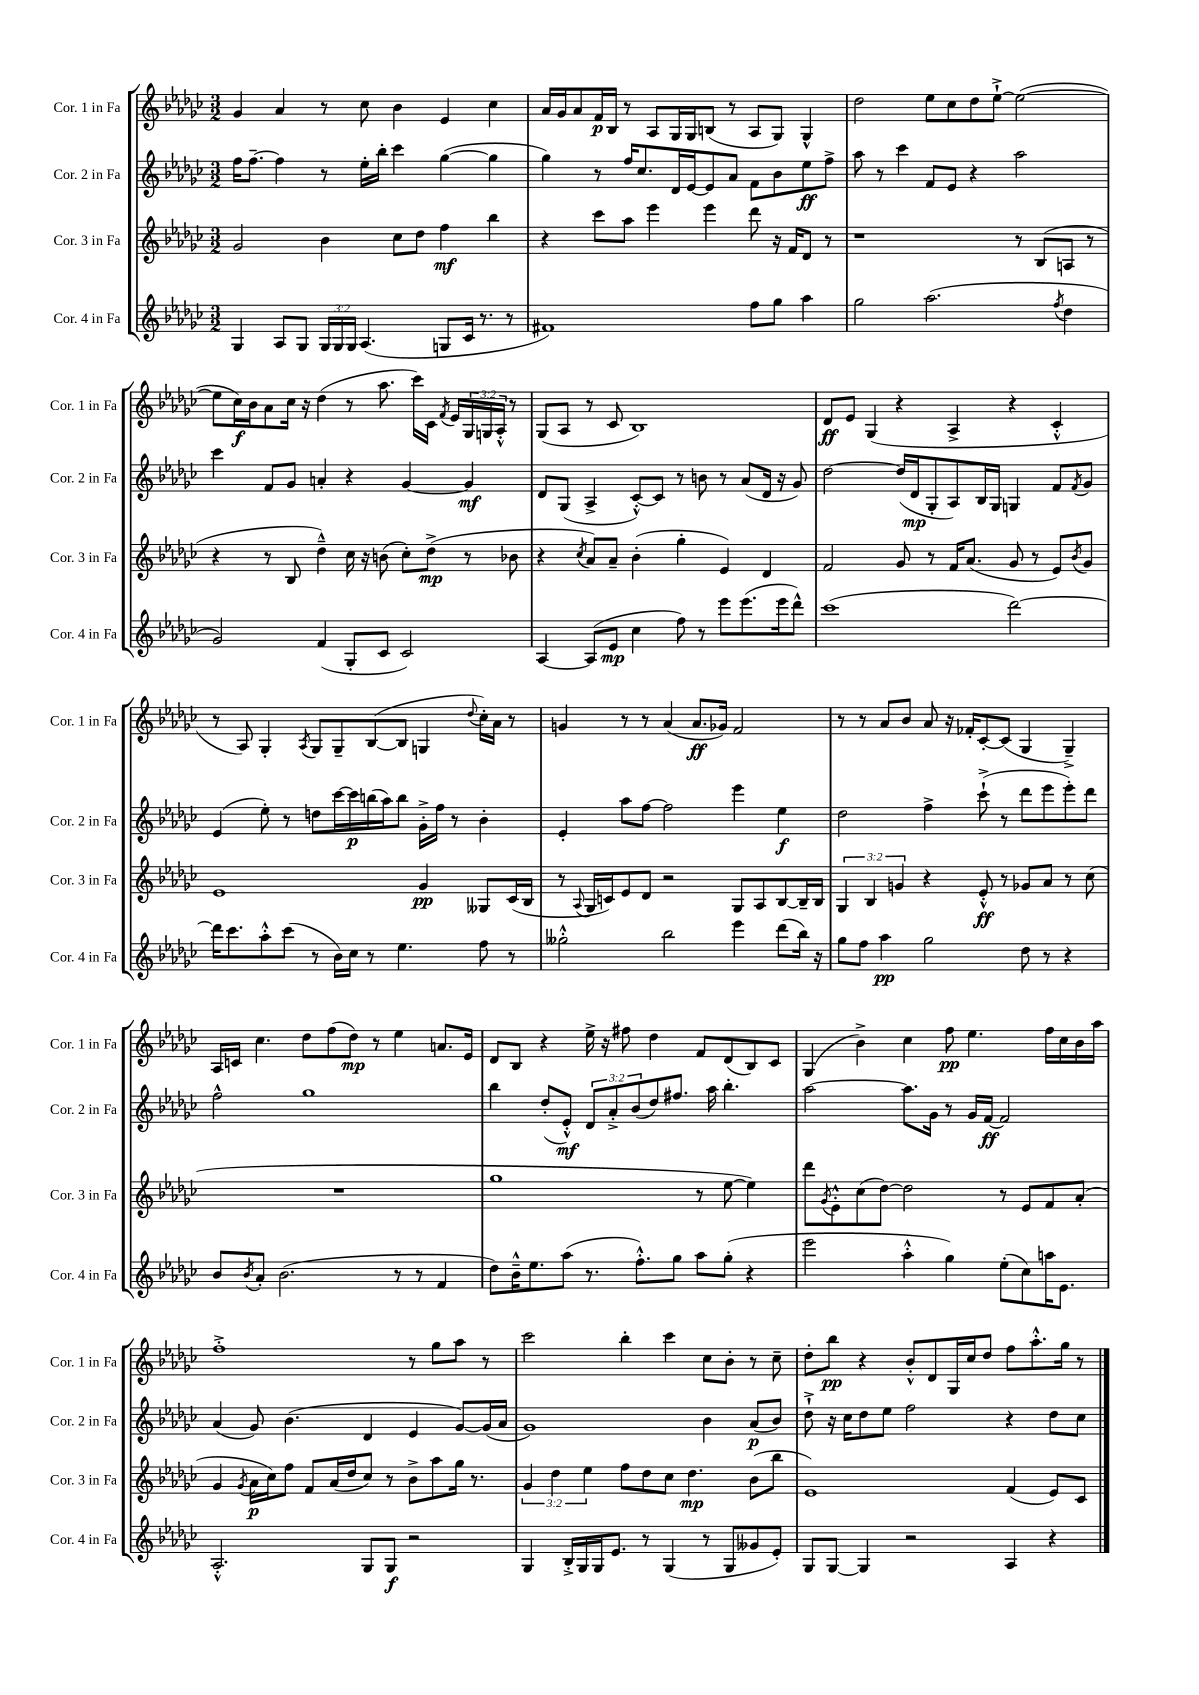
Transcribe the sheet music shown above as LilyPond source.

<<
\new StaffGroup <<
\new Staff = "s0" \with { instrumentName = "Cor. 1 in Fa" shortInstrumentName = "Cor. 1 in Fa" } {
    \clef treble \key ges \major \numericTimeSignature \time 3/2 \override Staff.TupletNumber.text = #tuplet-number::calc-fraction-text
    ges'4 aes'4 r8 ces''8 bes'4 ees'4 ces''4 |
    aes'16 ges'16 aes'8 f'16\p bes16 r8 aes8 ges16 ges16 b8( r8 aes8 ges8) ges4-^ |
    des''2 ees''8 ces''8 des''8 ees''8~-!-> ees''2~( |
    ees''8 ces''16\f) bes'16 aes'8 ces''16 r16 des''4( r8 aes''8. ces'''16) ces'16 \acciaccatura { f'8 } ees'16 \tuplet 3/2 { ges16 g16 aes16-.-^ } r8 |
    ges8( aes8 r8 ces'8 bes1) |
    des'8\ff ees'8 ges4( r4 aes4-> r4 ces'4-.-^ |
    r8 aes8) ges4-. \acciaccatura { aes8 } ges8 ges8-- bes8~( bes8 g4 \appoggiatura { des''8 } ces''16-.) aes'16 r8 |
    g'4 r8 r8 aes'4( aes'8.\ff ges'16) f'2 |
    r8 r8 aes'8 bes'8 aes'8 r16 fes'16-. ces'8~-. ces'8( ges4 ges4--->) |
    aes16 c'16 ces''4. des''8 f''8( des''8\mp) r8 ees''4 a'8. ees'16 |
    des'8 bes8 r4 ees''16-> r16 fis''8 des''4 f'8 des'8( bes8) ces'8 |
    ges4( bes'4->) ces''4 f''8\pp ees''4. f''16 ces''16 bes'16 aes''16 |
    f''1-.-> r8 ges''8 aes''8 r8 |
    ces'''2 bes''4-. ces'''4 ces''8 bes'8-. r8 ces''8-- |
    des''8-. bes''8\pp r4 bes'8-.-^ des'8 ges16 ces''16 des''8 f''8 aes''8.-.-^ ges''16 r8 \bar "|." |
}
\new Staff = "s1" \with { instrumentName = "Cor. 2 in Fa" shortInstrumentName = "Cor. 2 in Fa" } {
    \clef treble \key ges \major \numericTimeSignature \time 3/2 \override Staff.TupletNumber.text = #tuplet-number::calc-fraction-text
    f''16 f''8.~-- f''4 r8 ees''16-. bes''16-. ces'''4 ges''4~( ges''4 |
    ges''4) r8 f''16 ces''8. des'16 ees'16~ ees'8 aes'8 f'8 bes'8 ees''8\ff f''8-> |
    aes''8 r8 ces'''4 f'8 ees'8 r4 aes''2 |
    ces'''4 f'8 ges'8 a'4-. r4 ges'4~ ges'4\mf |
    des'8 ges8( aes4-> ces'8~-.-^) ces'8 r8 b'8 r8 aes'8( des'16 r16 ges'8) |
    des''2~ des''16( des'16\mp ges8-. aes8) bes16 ges16 g4 f'8 \acciaccatura { f'8 } ges'8 |
    ees'4( ees''8-.) r8 d''8 ces'''16~ ces'''16\p b''16( aes''16) b''8 ges'16-.-> f''16 r8 bes'4-. |
    ees'4-. aes''8 f''8~ f''2 ees'''4 ees''4\f |
    des''2 f''4-> ces'''8-!->( r8 des'''8 ees'''8 ees'''8-.) des'''8 |
    f''2-^ ges''1 |
    bes''4 des''8-.( ees'8-.-^\mf) \tuplet 3/2 { des'8 aes'8-.-> bes'8( } des''8) fis''8. aes''16 bes''4.-. |
    aes''2~ aes''8. ges'16 r8 ges'16 f'16~\ff f'2 |
    aes'4( ges'8) bes'4.( des'4 ees'4 ges'8~) ges'16( aes'16 |
    ges'1) bes'4 aes'8\p( bes'8) |
    des''8-!-> r16 ces''16 des''8 ees''8 f''2 r4 des''8 ces''8 \bar "|." |
}
\new Staff = "s2" \with { instrumentName = "Cor. 3 in Fa" shortInstrumentName = "Cor. 3 in Fa" } {
    \clef treble \key ges \major \numericTimeSignature \time 3/2 \override Staff.TupletNumber.text = #tuplet-number::calc-fraction-text
    ges'2 bes'4 ces''8 des''8 f''4\mf bes''4 |
    r4 ces'''8 aes''8 ees'''4 ees'''4 des'''8 r16 f'16 des'8 r8 |
    r1 r8 bes8( a8 r8 |
    r4 r8 bes8 des''4---^) ces''16 r16 b'8( ces''8-.) des''8->\mp( r8 bes'8 |
    r4 \acciaccatura { ces''8 } aes'8) aes'8-- bes'4-.( ges''4-. ees'4) des'4 |
    f'2 ges'8 r8 f'16 aes'8.( ges'8 r8 ees'8) \acciaccatura { bes'8 } ges'8 |
    ees'1 ges'4\pp geses8 ces'16( bes16 |
    r8 \appoggiatura { aes8 } ges16 c'16) ees'8 des'8 r2 ges8 aes8 bes8~ bes16-- bes16 |
    \tuplet 3/2 { ges4 bes4 g'4 } r4 ees'8-.-^\ff r8 ges'8 aes'8 r8 ces''8( |
    R1. |
    ges''1 r8 ees''8~ ees''4) |
    des'''8 \acciaccatura { ges'8 } ees'8-.-^ ces''8( des''8~) des''2 r8 ees'8 f'8 aes'8-.( |
    ges'4 \acciaccatura { ges'8 } aes'16\p ces''16) f''8 f'8 aes'16( des''16 ces''8) r8 bes'8-> aes''8 ges''16 r8. |
    \tuplet 3/2 { ges'4 des''4 ees''4 } f''8 des''8 ces''8 des''4.\mp bes'8( bes''8 |
    ees'1) f'4( ees'8) ces'8 \bar "|." |
}
\new Staff = "s3" \with { instrumentName = "Cor. 4 in Fa" shortInstrumentName = "Cor. 4 in Fa" } {
    \clef treble \key ges \major \numericTimeSignature \time 3/2 \override Staff.TupletNumber.text = #tuplet-number::calc-fraction-text
    ges4 aes8 ges8 \tuplet 3/2 { ges16 ges16 ges16 } aes4.( g8 ces'16 r8. r8 |
    fis'1) f''8 ges''8 aes''4 |
    ges''2 aes''2.( \acciaccatura { f''8 } des''4 |
    ges'2) f'4( ges8-. ces'8 ces'2) |
    aes4~ aes8( ees'8\mp ces''4 f''8) r8 ees'''8 ees'''8.( ees'''16 des'''8-^) |
    ces'''1( des'''2~) |
    des'''16 ces'''8. aes''8-.-^ ces'''8( r8 bes'16) ces''16 r8 ees''4. f''8 r8 |
    geses''2-.-^ bes''2 ees'''4 des'''8( bes''16) r16 |
    ges''8 f''8 aes''4\pp ges''2 des''8 r8 r4 |
    bes'8 \acciaccatura { bes'8 } aes'8-. bes'2.( r8 r8 f'4 |
    des''8) bes'16---^ ees''8. aes''8( r8. f''8.-.-^) ges''8 aes''8 ges''8-.( r4 |
    ees'''2 aes''4-.-^ ges''4) ees''8-.( ces''8) a''16 ees'8. |
    aes2.-.-^ ges8 ges8\f r2 |
    ges4 bes16-.-> ges16 ges16 ees'8. r8 ges4( r8 ges8 geses'8 ees'8-.) |
    ges8 ges8~ ges4 r2 aes4 r4 \bar "|." |
}
>>
>>
\layout { \context { \Score \remove "Bar_number_engraver" } }
